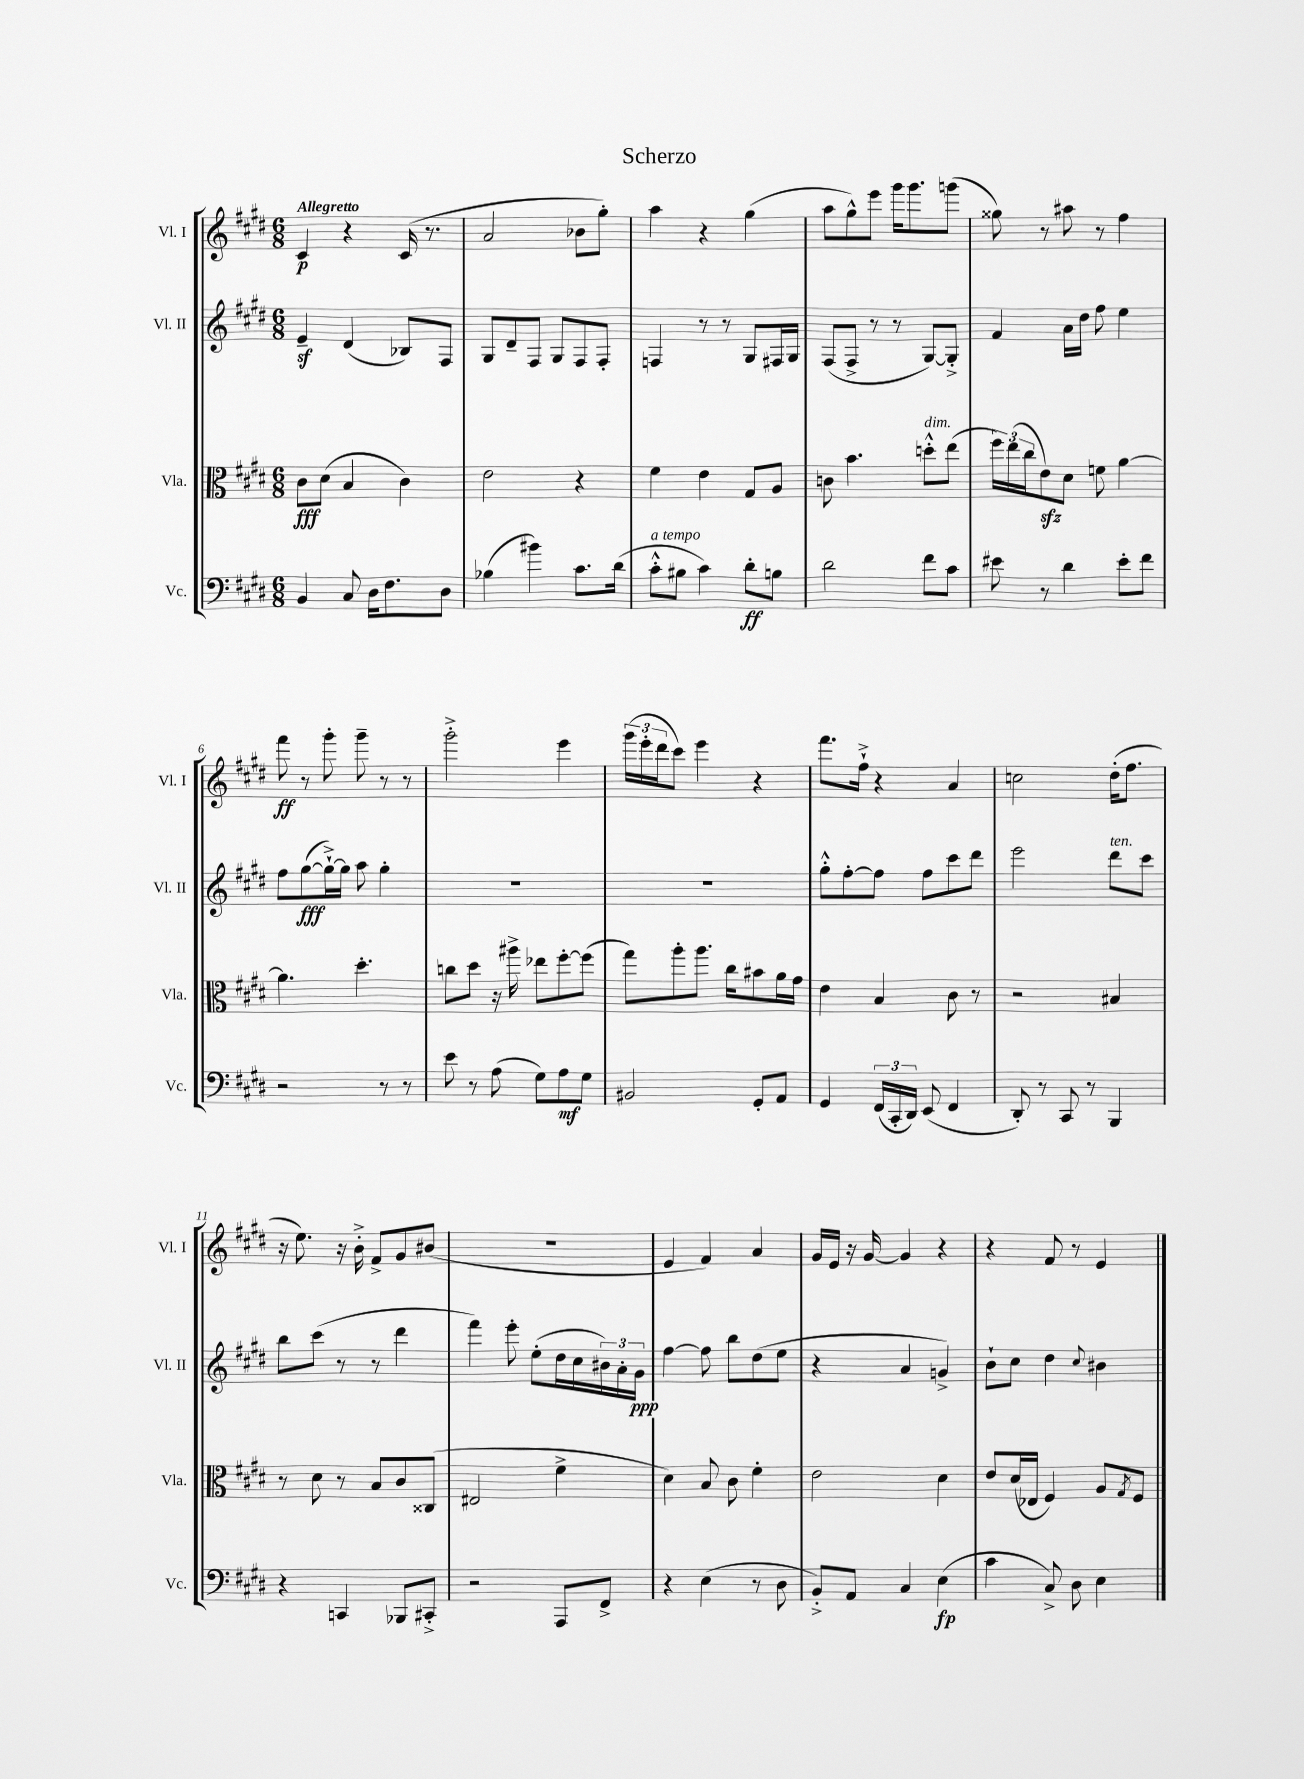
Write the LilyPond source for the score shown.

\header { title = "Scherzo" }
<<
\new StaffGroup <<
\new Staff = "s0" \with { instrumentName = "Vl. I" shortInstrumentName = "Vl. I" } {
    \clef treble \key e \major \numericTimeSignature \time 6/8 \tempo "Allegretto"
    cis'4\p r4 cis'16( r8. |
    a'2 bes'8 gis''8-.) |
    a''4 r4 gis''4( |
    a''8 gis''8-^) e'''8 gis'''16 gis'''8. g'''8( |
    gisis''8) r8 ais''8 r8 fis''4 |
    fis'''8\ff r8 gis'''8-. gis'''8-- r8 r8 |
    gis'''2-.-> e'''4 |
    \tuplet 3/2 { gis'''16( e'''16-. dis'''16 } cis'''8) e'''4 r4 |
    fis'''8. fis''16-!-> r4 a'4 |
    c''2 dis''16-.( fis''8. |
    r16 e''8.) r16 b'16-.-> fis'8-> gis'8 bis'8( |
    R2. |
    e'4 fis'4) a'4 |
    gis'16 e'16 r16 gis'16~ gis'4 r4 |
    r4 fis'8 r8 e'4 \bar "|." |
}
\new Staff = "s1" \with { instrumentName = "Vl. II" shortInstrumentName = "Vl. II" } {
    \clef treble \key e \major \numericTimeSignature \time 6/8
    e'4--\sf dis'4( bes8) fis8 |
    gis8 dis'8-- fis8 gis8 fis8 fis8-. |
    f4 r8 r8 gis8 fis16 gis16 |
    fis8( fis8-> r8 r8 gis8~) gis8-.-> |
    fis'4 a'16 dis''16 fis''8 e''4 |
    fis''8 gis''8~\fff( gis''16~-!->) gis''16 a''8 gis''4-. |
    R2. |
    R2. |
    gis''8-.-^ fis''8~-. fis''8 fis''8 cis'''8 dis'''8 |
    e'''2 dis'''8^\markup { \italic "ten." } cis'''8 |
    b''8 cis'''8( r8 r8 dis'''4 |
    fis'''4) e'''8-. e''8-.( dis''16 cis''16 \tuplet 3/2 { bis'16) a'16-. gis'16\ppp } |
    fis''4~ fis''8 b''8 dis''8( e''8 |
    r4 a'4 g'4->) |
    b'8-! cis''8 dis''4 \appoggiatura { cis''8 } bis'4 \bar "|." |
}
\new Staff = "s2" \with { instrumentName = "Vla." shortInstrumentName = "Vla." } {
    \clef alto \key e \major \numericTimeSignature \time 6/8
    cis'8\fff dis'8( b4 cis'4) |
    e'2 r4 |
    fis'4 e'4 gis8 a8 |
    c'8 b'4. d''8-.-^^\markup { \italic "dim." } e''8( |
    \tuplet 3/2 { fis''16) e''16( cis''16 } e'8\sfz) dis'8 f'8 a'4~ |
    a'4. dis''4.-. |
    c''8 dis''8 r16 ais''16-> ees''8 fis''8~-. fis''8( |
    gis''8) a''8-. a''8. cis''16 bis'8 a'16 gis'16 |
    e'4 b4 cis'8 r8 |
    r2 bis4 |
    r8 dis'8 r8 b8 cis'8 cisis8( |
    eis2 fis'4-> |
    dis'4) b8 cis'8 fis'4-. |
    e'2 dis'4 |
    e'8 dis'16( ees16 fis4) a8 \acciaccatura { gis8 } fis8 \bar "|." |
}
\new Staff = "s3" \with { instrumentName = "Vc." shortInstrumentName = "Vc." } {
    \clef bass \key e \major \numericTimeSignature \time 6/8
    b,4 cis8 dis16 fis8. dis8 |
    bes4( bis'4) cis'8. dis'16( |
    cis'8-.-^^\markup { \italic "a tempo" } bis8 cis'4) dis'8-.\ff b8 |
    dis'2 fis'8 cis'8 |
    eis'8 r8 dis'4 eis'8-. fis'8 |
    r2 r8 r8 |
    e'8 r8 a8( gis8) a8\mf gis8 |
    bis,2 gis,8-. a,8 |
    gis,4 \tuplet 3/2 { fis,16( cis,16-. dis,16) } e,8( fis,4 |
    dis,8-.) r8 cis,8 r8 b,,4 |
    r4 c,4 bes,,8 cis,8-.-> |
    r2 a,,8 fis,8-> |
    r4 e4( r8 dis8 |
    b,8-.->) a,8 cis4 e4\fp( |
    cis'4 cis8->) dis8 e4 \bar "|." |
}
>>
>>
